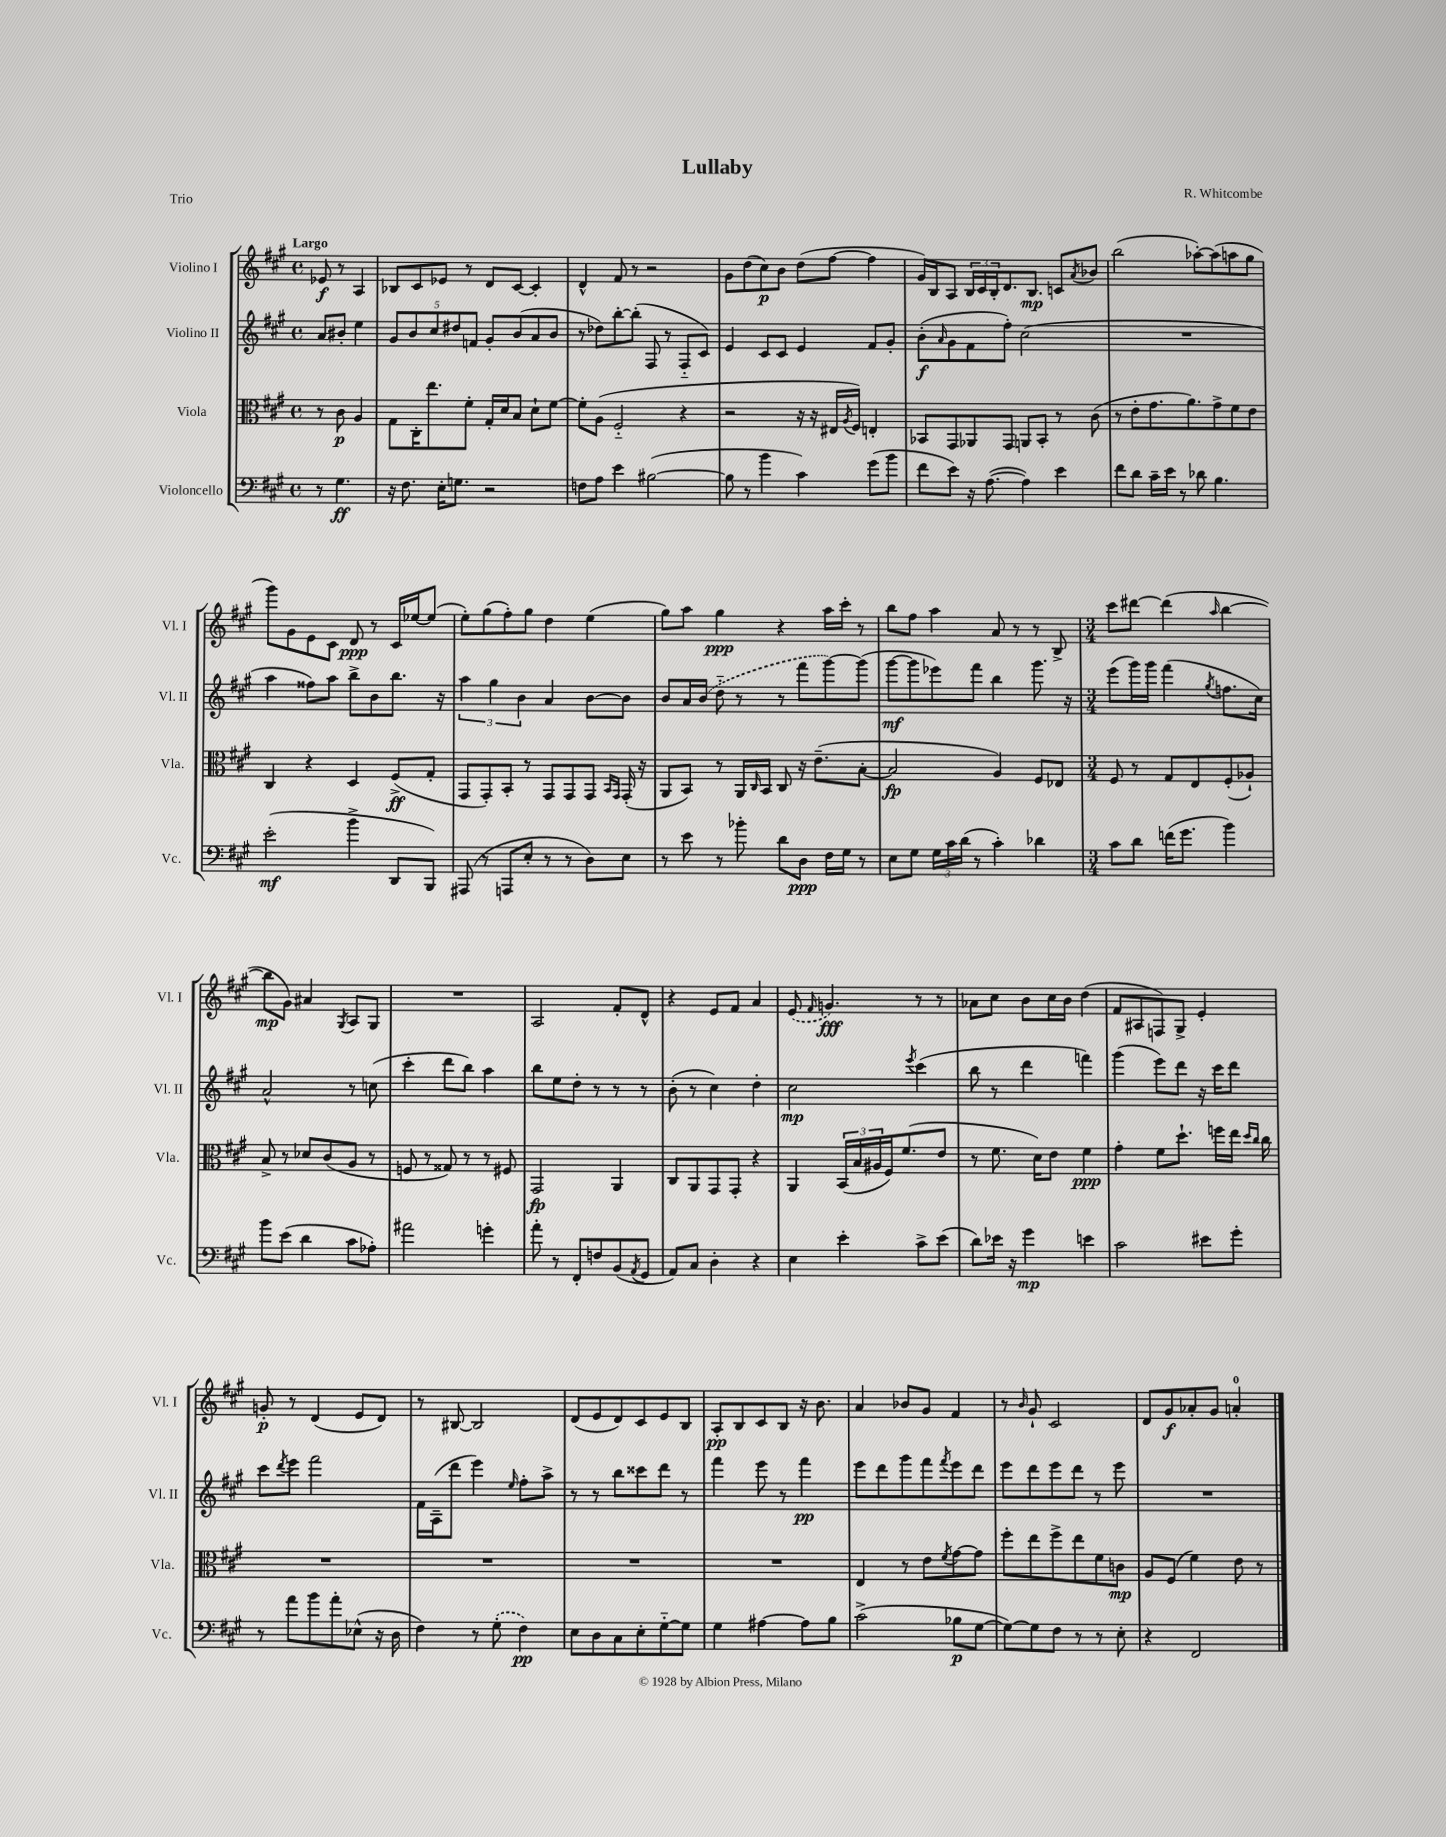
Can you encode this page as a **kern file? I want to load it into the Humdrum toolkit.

**kern	**kern	**kern	**kern
*staff4	*staff3	*staff2	*staff1
*clefF4	*clefC3	*clefG2	*clefG2
*k[f#c#g#]	*k[f#c#g#]	*k[f#c#g#]	*k[f#c#g#]
*M4/4	*M4/4	*M4/4	*M4/4
*met(c)	*met(c)	*met(c)	*met(c)
8r	8r	8a	8e-
4.G#	8c#	8b#'	8r
.	4A	4ee	4A
=	=	=	=
16r	8G#	10g#	8B-
8.F#	.	.	.
.	.	10b	.
.	16C#'	.	8c#
.	8.ee	.	.
.	.	10cc#	.
16E'	.	.	8e-
.	.	10dd#	.
8.G	.	.	.
.	8f#'	.	8r
.	.	10f	.
2r	16G#'	8g#'	8d
.	16d	.	.
.	8B	(8b	[8c#
.	8d`	8a	4c#']
.	[8f#	8b	.
=	=	=	=
8F	8f#']	8r	4d^^
8A	(8A	8dd-)	.
4e	2F#'~	[8bb'	8f#
.	.	(8bb']	8r
([2B#	.	8F#	2r
.	.	8r	.
.	4r	8F#'~	.
.	.	8c#)	.
=	=	=	=
8B#]	2r	4e	8g#
8r	.	.	(8dd
4b	.	8c#	8cc#)
.	.	8c#	8b
4c#)	16r	4e	(8dd
.	16r	.	.
.	16E#	.	[8ff#
.	8qA	.	.
.	16F#)	.	.
(8g#	4E'	8f#	4ff#]
8b	.	8g#'	.
=	=	=	=
8f#	8BB-	(8b'	16g#)
.	.	.	16B
.	.	16qqa	.
8e)	8GG#	8g#	8A
16r	8AA-	8f#	24B
.	.	.	24c#
([8.A	.	.	.
.	.	.	24B'
.	8GG#	8ff#')	8.d
4A])	8AA	(2cc#	.
.	.	.	8.B
.	8BB-'	.	.
4e	8r	.	8c
.	.	.	8qa
.	(8c#	.	8b-
=	=	=	=
8f#	8r	1r	(2bb
8d	8e'	.	.
16c#~	8.g#	.	.
16e	.	.	.
8r	.	.	.
.	8.a)	.	.
8d-	.	.	[8aa-')
4.B	8g#^	.	(8aa-]
.	8f#	.	8aa
.	8e	.	8gg#
=	=	=	=
(2e'	4C#	4aa	8ggg#)
.	.	.	8g#
.	4r	8ff##)	8e
.	.	8aa	8c#
4b^	4D	8bb^	8d
.	.	8b	8r
8DD	(8F#^	8.bb	16c#
.	.	.	[16ee-
8BBB)	8G#'	.	(8ee-]
.	.	16r	.
=	=	=	=
(8AAA#	8GG#	6aa	8ee')
8r	8GG#')	.	(8gg#
.	.	6gg#	.
8AAA	8BB'	.	8ff#')
.	.	6b	.
8E'	8r	.	8gg#
8r	8GG#	4a	4dd
8r	8GG#	.	.
8D)	8GG#	[8b	(4ee
.	16qqBB	.	.
.	16qqGG#	.	.
8E	(16GG#'	8b]	.
.	16r	.	.
=	=	=	=
8r	8AA	8b	8gg#)
8e	8BB)	16a	8aa
.	.	(16b	.
8r	8r	8dd'~	4gg#
8b-'	16AA	8r	.
.	16qqC#	.	.
.	16BB	.	.
8d	8C#	8r	4r
8D	16r	8fff#	.
.	(8.e~	.	.
16F#	.	[8ggg#)	16aa
16G#	.	.	16ccc#'
8r	[8B'	(8ggg#]	8r
=	=	=	=
8E	2B]	[8ggg#	8bb
8G#	.	8ggg#]	8ff#
24G#	.	8eee-)	4aa
24c#	.	.	.
(24d	.	.	.
8r	.	8fff#	.
4c#')	4A)	4bb	8a
.	.	.	8r
4d-	8F#	8.ggg#	8r
.	8E-	.	8B^
.	.	16r	.
=	=	=	=
*M3/4	*M3/4	*M3/4	*M3/4
8c#	8F#	(8eee	8ccc#
8d	8r	16ggg#)	[8ddd#
.	.	16ggg#	.
(16f	8G#	(4fff#	(4ddd#]
8.g#	.	.	.
.	8E	.	.
.	.	8qgg#	16qqaa
4b)	(8F#'	8.ff	[4bb
.	8A-`)	.	.
.	.	16cc#)	.
=	=	=	=
8b	8B^	2a^^	8bb]
(8e	8r	.	8g#)
4d	8d-	.	4a#
.	(8c#	.	.
.	.	.	8qG#
8c#	8A	8r	8A
8A-')	8r	(8cc	8G#
=	=	=	=
2a#	8F	4ccc#'	2.r
.	8r	.	.
.	8G##)	8ddd	.
.	8r	8bb)	.
4g'	8r	4aa	.
.	8F#	.	.
=	=	=	=
8a'	2GG#	8bb	2A
8r	.	8ee	.
8FF#'	.	8dd'	.
8F	.	8r	.
(8BB	4AA	8r	8f#'
8qAA	.	.	.
8GG#	.	8r	8d^^
=	=	=	=
8AA)	8C#	(8b'	4r
8C#	8AA	8r	.
4D'	8GG#	4cc#)	8e
.	8GG#'	.	8f#
4r	4r	4dd'	4a
=	=	=	=
4E	4AA	2cc#	(8e
.	.	.	16qqf#
.	.	.	4.g)
4e'	(24BB	.	.
.	24B	.	.
.	24A#	.	.
.	16F#)	.	.
.	(8.f#	.	.
.	.	8qeee	.
8c#^	.	(4ccc#	8r
(8e	8e	.	8r
=	=	=	=
8d)	8r	8bb	8a-
16e-	8.f#	8r	8cc#
16r	.	.	.
4g#	.	4ddd	8b
.	16d)	.	.
.	8e	.	16cc#
.	.	.	16b
4e	4f#	4fff)	(4dd
=	=	=	=
2c#	4g#'	(4ggg#	8f#
.	.	.	8A#
.	8f#	8eee)	8F)
.	8.dd`	8ddd	8G#^
8e#	.	16r	4e'
.	16ff	16ccc#	.
8g#'	16ee	8ddd	.
.	16qqdd	.	.
.	16qqcc#	.	.
.	16cc#	.	.
=	=	=	=
8r	2.r	8ccc#	8g'
.	.	8qddd	.
8a	.	8eee	8r
8b	.	2fff#	(4d
8a'	.	.	.
(8E-^^	.	.	8e
16r	.	.	8d)
16D	.	.	.
=	=	=	=
4F#)	2.r	16f#	8r
.	.	(16A~	.
.	.	8ddd	[8B#
8r	.	4eee)	2B#]
(8G#'	.	.	.
.	.	16qqee	.
4F#)	.	8ff#'	.
.	.	8aa^	.
=	=	=	=
8E	2.r	8r	(8d
8D	.	8r	8e
8C#	.	8bb	8d)
8E'	.	8ccc##	8c#
[8G#'~	.	8ddd	8e
8G#]	.	8r	8B
=	=	=	=
4G#	2.r	4fff#	8A'
.	.	.	8B
[4A#	.	8eee	8c#
.	.	8r	8B
8A#]	.	4fff#	16r
.	.	.	8.b
8B	.	.	.
=	=	=	=
(2c#^	4E	8eee	4a
.	.	8ddd	.
.	8r	8ggg#	8b-
.	8e	8fff#	8g#
.	8qf#	8qfff#	.
8B-	[8g#	8eee	4f#
[8G#	8g#]	8ddd	.
=	=	=	=
8G#_)	8ff#'	8eee	8r
.	.	.	16qqb
8G#]	8ee	8ddd	8g#`
8F#	8ff#^	8eee	2c#
8r	8ee	8ddd	.
8r	8f#	8r	.
8E'	8c	8eee	.
=	=	=	=
4r	8A	2.r	8d
.	(8F#	.	8g#
2FF#	4f#)	.	8a-'
.	.	.	8g#
.	8e	.	4a'
.	8r	.	.
==	==	==	==
*-	*-	*-	*-
